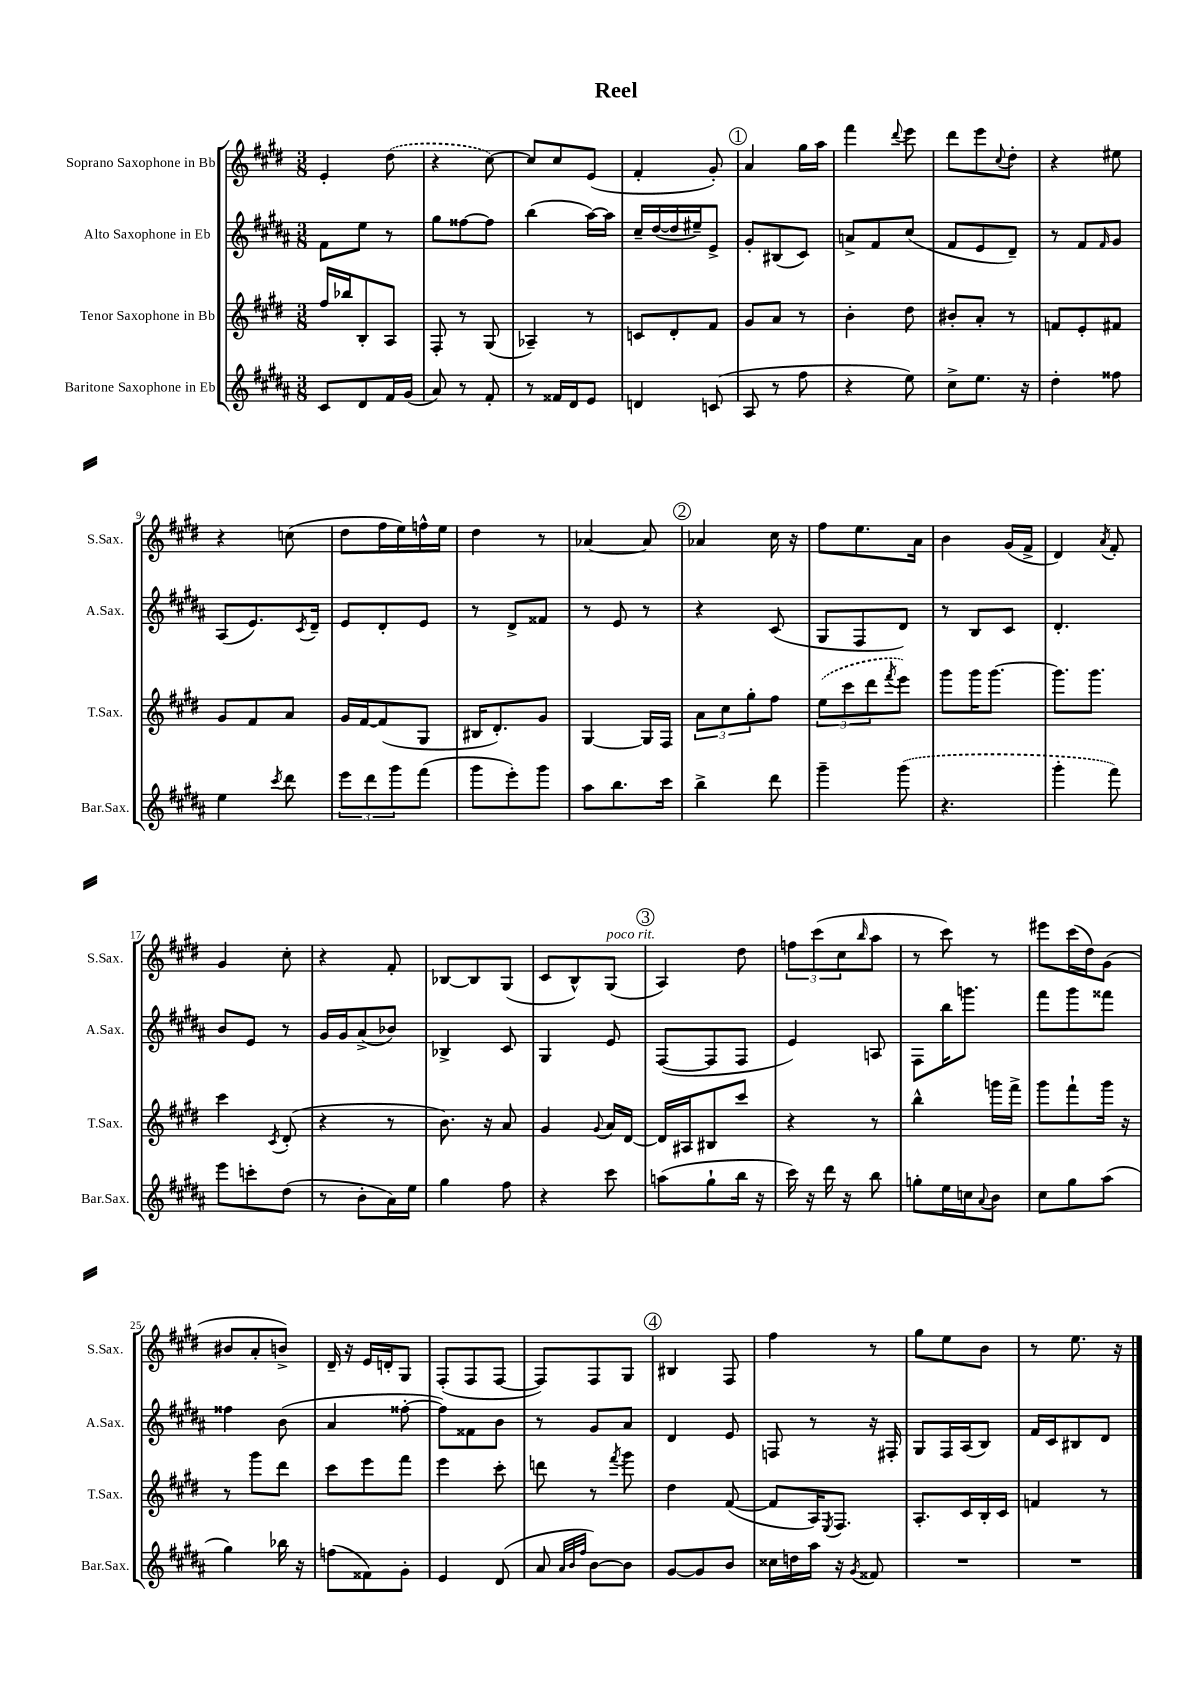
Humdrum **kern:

**kern	**kern	**kern	**kern
*staff4	*staff3	*staff2	*staff1
*clefG2	*clefG2	*clefG2	*clefG2
*k[f#c#g#d#a#]	*k[f#c#g#d#]	*k[f#c#g#d#a#]	*k[f#c#g#d#]
*M3/8	*M3/8	*M3/8	*M3/8
8c#/L	16ff#/LL	8f#\L	4e'/
.	16bb-/J	.	.
8d#/	8B'/	8ee\J	.
16f#/L	8A/J	8r	(8dd#\
(16g#/JJ	.	.	.
=	=	=	=
8a#/)	8F#'/	8gg#\L	4r
8r	8r	[8ff##\	.
8f#'/	(8G#/	8ff##\]J	[8cc#\)
=	=	=	=
8r	4A-~/)	(4bb\	8cc#/]L
16f##/LL	.	.	8cc#/
16d#/J	.	.	.
8e/J	8r	[16aa#\LL)	(8e/J
.	.	16aa#\]JJ	.
=	=	=	=
4d/	8c/L	16cc#~/LL	4f#'/
.	.	([16dd#/	.
.	8d#'/	16dd#/]	.
.	.	16ee#~/J)	.
(8c/	8f#/J	8e^/J	8g#'/)
=	=	=	=
8A#/	8g#/L	8g#'/L	4a/
8r	8a/J	(8B#/	.
8ff#\	8r	8c#/J)	16gg#\LL
.	.	.	16aa\JJ
=	=	=	=
4r	4b'\	8a^/L	4fff#\
.	.	8f#/	.
.	.	.	8qqddd#/
8ee\)	8dd#\	(8cc#/J	8eee\
=	=	=	=
8cc#^\L	8b#'/L	8f#/L	8ddd#\L
8.ee\J	8a'/J	8e/	8eee\
.	.	.	8qqcc#/
.	8r	8d#~/J)	8dd#'\J
16r	.	.	.
=	=	=	=
4dd#'\	8f/L	8r	4r
.	8e'/	8f#/L	.
.	.	16qqf#/	.
8ff##\	8f#/J	8g#/J	8ee#\
=	=	=	=
4ee\	8g#/L	(8A#/L	4r
.	8f#/	8.e/)	.
8qccc#/	.	.	.
8ddd#\	8a/J	.	(8cc\
.	.	8qc#/	.
.	.	16d#~/Jk	.
=	=	=	=
12eee\L	16g#/LL	8e/L	8dd#\L
.	[16f#/J	.	.
12ddd#\	.	.	.
.	(8f#/]	8d#'/	16ff#\L
12ggg#\	.	.	.
.	.	.	16ee\)
(8fff#\J	8G#/J	8e/J	16ff^^\
.	.	.	16ee\JJ
=	=	=	=
8ggg#\L	16B#/LK	8r	4dd#\
.	8.d#'/)	.	.
8eee'\)	.	8d#^/L	.
8ggg#\J	8g#/J	8f##/J	8r
=	=	=	=
8aa#\L	[4G#/	8r	[4a-/
8.bb\	.	8e/	.
.	16G#/]LL	8r	8a-/]
16ccc#\Jk	16F#/JJ	.	.
=	=	=	=
4bb^\	12a\L	4r	4a-/
.	12cc#\	.	.
.	12gg#'\	.	.
8ddd#\	8ff#\J	(8c#/	16cc#\
.	.	.	16r
=	=	=	=
4ggg#~\	(12ee\L	8G#/L	8ff#\L
.	12ccc#\	.	.
.	.	8F#/	8.ee\
.	12ddd#\	.	.
.	8qfff#/	.	.
(8ggg#\	8eee\J)	8d#/J)	.
.	.	.	16a\Jk
=	=	=	=
4.r	8ggg#\L	8r	4b\
.	16ggg#\K	8B/L	.
.	[8.ggg#\J	.	.
.	.	8c#/J	(16g#/LL
.	.	.	16f#^/JJ
=	=	=	=
4ggg#'\	8.ggg#\]L	4.d#'/	4d#/)
.	8.ggg#\J	.	.
.	.	.	8qa/
8fff#\)	.	.	8f#'/
=	=	=	=
8eee\L	4ccc#\	8b/L	4g#/
8ccc'\	.	8e/J	.
.	8qc#/	.	.
(8dd#\J	(8d#'/	8r	8cc#'\
=	=	=	=
8r	4r	16g#/LL	4r
.	.	16g#/J	.
8b'\L	.	(8a#^/	.
16a#\L)	8r	8b-/J)	8f#'/
16ee\JJ	.	.	.
=	=	=	=
4gg#\	8.b\)	4B-^/	[8B-/L
.	.	.	8B-/]
.	16r	.	.
8ff#\	8a/	8c#/	(8G#/J
=	=	=	=
4r	4g#/	4G#/	8c#/L
.	.	.	8B^^/)
.	8qqg#/	.	.
8ccc#\	16a/LL	8e/	(8G#/J
.	[16d#/JJ	.	.
=	=	=	=
(8aa\L	16d#/]LL	([8F#/L	4A/)
.	16A#/J	.	.
8gg#`\	8B#/	8F#/]	.
16bb\Jk	8ccc#/J	8F#/J	8dd#\
16r	.	.	.
=	=	=	=
16ccc#\)	4r	4e/)	12ff\L
16r	.	.	.
.	.	.	(12ccc#\
16ddd#\	.	.	.
.	.	.	12cc#\
16r	.	.	.
.	.	.	16qqbb/
8bb\	8r	8A/	8aa\J
=	=	=	=
8gg'\L	4bb^^\	8F#\L	8r
16ee\L	.	16bb\K	8ccc#\)
16cc\J	.	8.ggg\J	.
8qqa#/	.	.	.
8b\J	16ggg\LL	.	8r
.	16fff#^\JJ	.	.
=	=	=	=
8cc#\L	8ggg#\L	8fff#\L	8eee#\L
8gg#\	8fff#`\	8ggg#\	(16ccc#\L
.	.	.	16dd#\J)
(8aa#\J	16ggg#\Jk	8fff##\J	(8g#\J
.	16r	.	.
=	=	=	=
4gg#\)	8r	4ff##\	8b#/L
.	8ggg#\L	.	8a'/
16bb-\	8ddd#\J	(8b\	8b^/J)
16r	.	.	.
=	=	=	=
(8ff\L	8ccc#\L	4a#/	16d#~/
.	.	.	16r
8f##\)	8eee\	.	16e/LL
.	.	.	16d'/J
8g#'\J	8fff#\J	[8ff##'\	8G#/J
=	=	=	=
4e/	4eee\	8ff##\]L)	(8F#'/L
.	.	8f##\	8F#/
(8d#/	8ccc#'\	8b\J	[8F#/J
=	=	=	=
8a#/	8ddd\	8r	8F#/]L)
32qqa#/LLL	.	.	.
32qqb/	.	.	.
32qqff#/JJJ	.	.	.
[8b\L)	8r	8g#/L	8F#/
.	8qfff#/	.	.
8b\]J	8ggg#\	8a#/J	8G#/J
=	=	=	=
[8g#/L	4dd#\	4d#/	4B#/
8g#/]	.	.	.
8b/J	([8f#/	8e/	8F#/
=	=	=	=
16cc##\LL	8f#/]L	8F/	4ff#\
16dd\	.	.	.
16aa#\JJ	16A/K)	8r	.
.	8qE/	.	.
16r	8.F#/J	.	.
8qg#/	.	.	.
8f##/	.	16r	8r
.	.	16F#'/	.
=	=	=	=
4.r	8.A'/L	8G#/L	8gg#\L
.	.	16F#/L	8ee\
.	16c#/L	(16A#/J	.
.	16B'/	8B/J)	8b\J
.	16c#/JJ	.	.
=	=	=	=
4.r	4f/	16f#/LL	8r
.	.	16c#/J	.
.	.	8B#/	8.ee\
.	8r	8d#/J	.
.	.	.	16r
==	==	==	==
*-	*-	*-	*-
